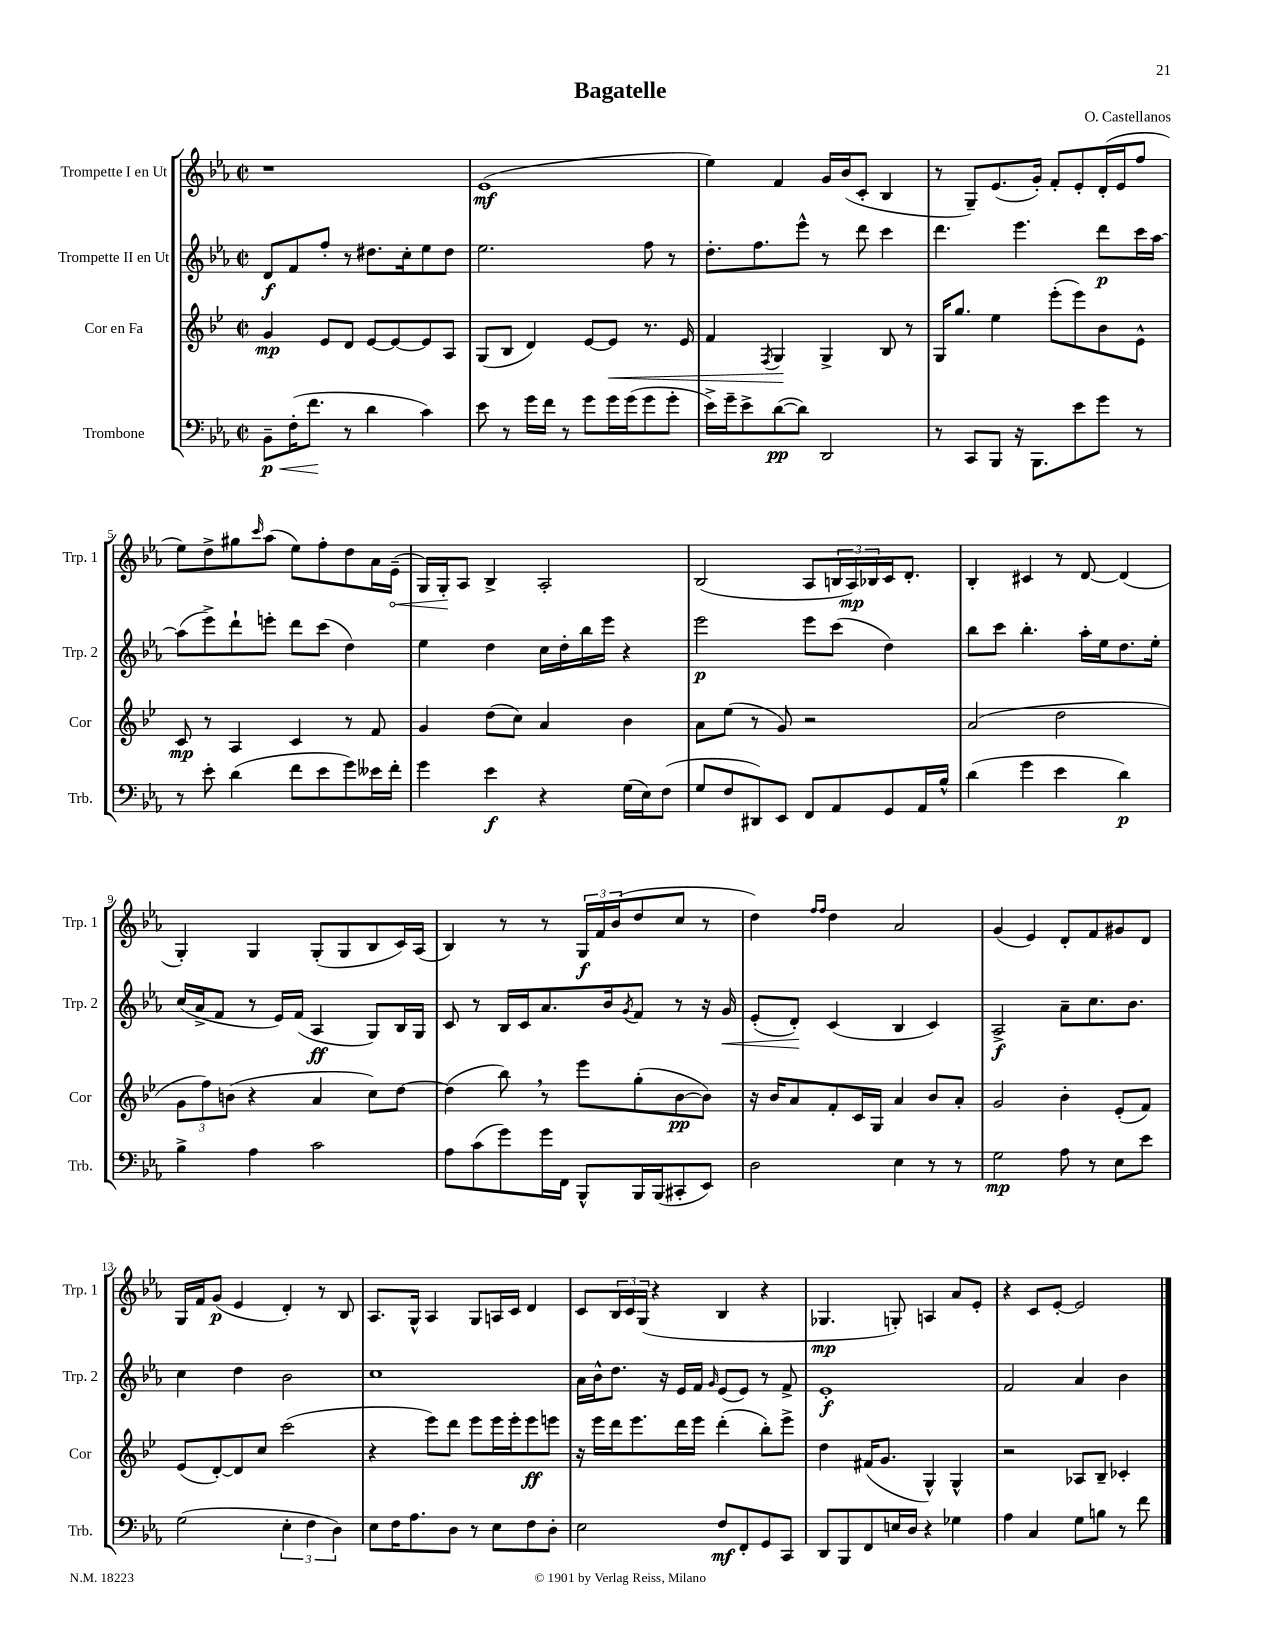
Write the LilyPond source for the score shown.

\header { title = "Bagatelle" composer = "O. Castellanos" }
<<
\new StaffGroup <<
\new Staff = "s0" \with { instrumentName = "Trompette I en Ut" shortInstrumentName = "Trp. 1" } {
    \clef treble \key ees \major \defaultTimeSignature \time 2/2
    r1 |
    ees'1\mf( |
    ees''4) f'4 g'16 bes'16( c'8-. bes4 |
    r8 g8--) ees'8.( g'16-.) f'8-. ees'8-. d'16-.( ees'16 f''8 |
    ees''8) d''8-> gis''8 \grace { c'''16 } aes''8( ees''8) f''8-. d''8 aes'16 \once \override Hairpin.circled-tip = ##t ees'16--\<( |
    g16) g16-.\! aes8 bes4-> aes2-. |
    bes2( aes8 \tuplet 3/2 { b16 aes16\mp) bes16 } c'16 d'8.-. |
    bes4-. cis'4 r8 d'8~ d'4( |
    g4-.) g4 g8-.( g8 bes8 c'16) aes16( |
    bes4) r8 r8 \tuplet 3/2 { g16\f f'16 bes'16( } d''8 c''8 r8 |
    d''4) \grace { f''16 f''16 } d''4 aes'2 |
    g'4( ees'4) d'8-. f'8 gis'8 d'8 |
    g16 f'16 g'8\p( ees'4 d'4-.) r8 bes8 |
    aes8. g16-^ aes4 g8 a16 c'16 d'4 |
    c'8 \tuplet 3/2 { bes16 c'16 g16( } r4 bes4 r4 |
    ges4.\mp g8-.) a4 aes'8 ees'8-. |
    r4 c'8 ees'8~-. ees'2 \bar "|." |
}
\new Staff = "s1" \with { instrumentName = "Trompette II en Ut" shortInstrumentName = "Trp. 2" } {
    \clef treble \key ees \major \defaultTimeSignature \time 2/2
    d'8\f f'8 f''8-. r8 dis''8. c''16-. ees''8 dis''8 |
    ees''2. f''8 r8 |
    d''8.-. f''8. ees'''8-^ r8 d'''8 c'''4 |
    d'''4. ees'''4. d'''8\p c'''16 aes''16~ |
    aes''8( ees'''8->) d'''8-! e'''8-. d'''8 c'''8( d''4) |
    ees''4 d''4 c''16 d''16-. bes''16 ees'''16 r4 |
    ees'''2\p ees'''8 c'''8( d''4) |
    bes''8 c'''8 bes''4.-. aes''16-. ees''16 d''8. ees''16-. |
    c''16( aes'16-> f'8 r8 ees'16) f'16( aes4\ff g8) bes16 g16 |
    c'8 r8 bes16 c'16 aes'8. bes'16 \acciaccatura { g'8 } f'8 r8 r16 g'16\< |
    ees'8-.( d'8-.\!) c'4( bes4 c'4) |
    aes2->\f aes'8-- c''8. bes'8. |
    c''4 d''4 bes'2 |
    c''1 |
    aes'16 bes'16-^ d''8. r16 ees'16 f'16 \grace { g'16 } ees'8( ees'8) r8 f'8-> |
    ees'1-.\f |
    f'2 aes'4 bes'4 \bar "|." |
}
\new Staff = "s2" \with { instrumentName = "Cor en Fa" shortInstrumentName = "Cor" } {
    \clef treble \key bes \major \defaultTimeSignature \time 2/2
    g'4\mp ees'8 d'8 ees'8~ ees'8~ ees'8 a8 |
    g8( bes8 d'4) ees'8~ ees'8\< r8. ees'16 |
    f'4 \acciaccatura { f8 } g4\! g4-> bes8 r8 |
    g16 g''8. ees''4 ees'''8-.( ees'''8) bes'8 ees'8-^ |
    c'8\mp r8 a4 c'4 r8 f'8 |
    g'4 d''8( c''8) a'4 bes'4 |
    a'8 ees''8( r8 g'8) r2 |
    a'2( d''2 |
    \tuplet 3/2 { g'8 f''8) b'8( } r4 a'4 c''8) d''8~ |
    d''4( bes''8) \breathe r8 ees'''8 g''8-.( bes'8~\pp bes'8) |
    r16 bes'16 a'8 f'8-. c'16 g16 a'4 bes'8 a'8-. |
    g'2 bes'4-. ees'8-.( f'8) |
    ees'8( d'8~-.) d'8 c''8 c'''2( |
    r4 ees'''8) d'''8 ees'''8 ees'''16 ees'''16-. ees'''8\ff e'''8 |
    r16 ees'''16 d'''16 ees'''8. d'''16 ees'''16 d'''4-.( bes''8-.) ees'''8-> |
    d''4 fis'16( g'8. g4-^) g4-^ |
    r2 aes8 bes8-- ces'4-. \bar "|." |
}
\new Staff = "s3" \with { instrumentName = "Trombone" shortInstrumentName = "Trb." } {
    \clef bass \key ees \major \defaultTimeSignature \time 2/2
    bes,8--\p\< f16-.( f'8.\! r8 d'4 c'4) |
    ees'8 r8 g'16 f'16 r8 g'8 g'16 g'16( g'8 g'8-. |
    ees'16->) g'16-- ees'8-> d'8~\pp( d'8) d,2 |
    r8 c,8 bes,,8 r16 bes,,8. ees'8 g'8 r8 |
    r8 ees'8-. d'4( f'8 ees'8 g'8) eeses'16 f'16-. |
    g'4 ees'4\f r4 g16( ees16) f8( |
    g8 f8 dis,8) ees,8 f,8 aes,8 g,8 aes,16 bes16-^ |
    d'4( g'4 ees'4 d'4\p) |
    bes4-> aes4 c'2 |
    aes8 c'8( g'8) g'16 f,16 bes,,8-^ bes,,16 bes,,16( cis,8-. ees,8) |
    d2 ees4 r8 r8 |
    g2\mp aes8 r8 ees8 ees'8 |
    g2( \tuplet 3/2 { ees4-. f4 d4) } |
    ees8 f16 aes8. d8 r8 ees8 f8 d8-. |
    ees2 f8\mf f,8-. g,8 c,8 |
    d,8 bes,,8 f,8 e16 d16 r4 ges4 |
    aes4 c4 g8 b8 r8 f'8 \bar "|." |
}
>>
>>
